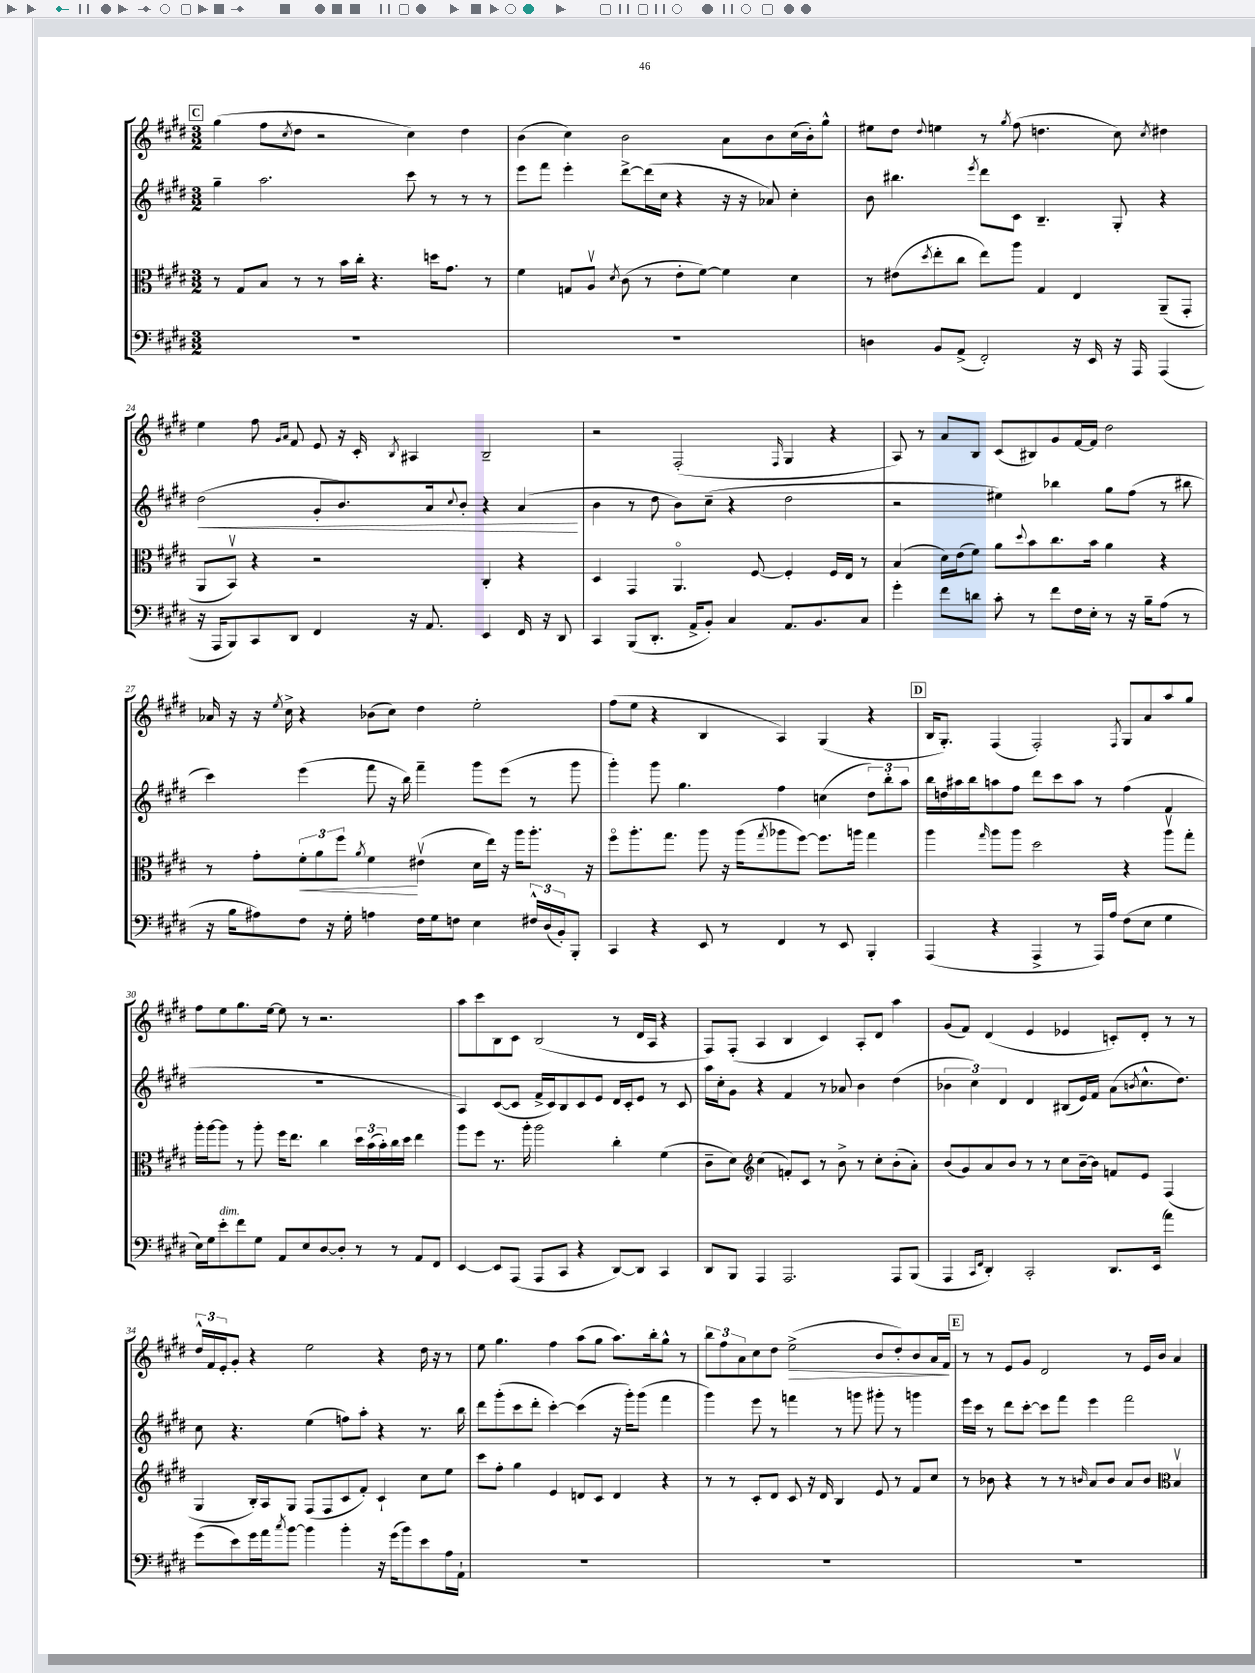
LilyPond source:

<<
\new StaffGroup <<
\new Staff = "s0" {
    \clef treble \key e \major \numericTimeSignature \time 3/2
    \mark \markup { \box "C" } gis''4( fis''8 \acciaccatura { cis''8 } dis''8 r2 cis''4) dis''4 |
    b'4( cis''4) b'2 a'8 b'8 cis''16( b'16-.) gis''8-^ |
    eis''8 dis''8 \appoggiatura { dis''8 } e''4 r8 \acciaccatura { gis''8 } fis''8( d''4. cis''8) \acciaccatura { cis''8 } dis''4 |
    e''4 fis''8 \grace { gis'16 a'16 } fis'8 e'8 r16 cis'16-. \acciaccatura { b8 } ais4 b2-- |
    r2 fis2-.( \grace { fis16 } gis4 r4 |
    a8) r8 a'8 b8 cis'8( bis8) gis'8 fis'16~ fis'16 dis''2 |
    aes'16 r16 r16 \acciaccatura { e''8 } cis''16-> r4 bes'8( cis''8) dis''4 e''2-. |
    fis''8( e''8 r4 b4 a4) gis4( r4 |
    \mark \markup { \box "D" } b16 gis8.-.) fis4( fis2-.) \acciaccatura { fis8 } gis8 a'8 a''8 gis''8 |
    fis''8 e''8 gis''8. e''16~ e''8 r8 r2. |
    a''8 cis'''8 b8 cis'8 b2( r8 dis'16 a16 r4 |
    fis8) fis8-.( a4 b4 cis'4) a8-. dis'8 a''4 |
    gis'8( fis'8) dis'4( e'4 ees'4 c'8-.) dis'8-. r8 r8 |
    \tuplet 3/2 { dis''16-^ fis'16 e'16-. } gis'8-. r4 e''2 r4 dis''16 r16 r8 |
    e''8 gis''4. fis''4 a''8( gis''8 a''8.) b''16-. gis''8-^ r8 |
    \tuplet 3/2 { b''8 fis''8 a'8 } cis''8 dis''8 e''2->\>( b'8 dis''8-.) b'8 a'16 fis'16\! |
    \mark \markup { \box "E" } r8 r8 e'8 gis'8 dis'2 r8 e'16 b'16 a'4 \bar "|." |
}
\new Staff = "s1" {
    \clef treble \key e \major \numericTimeSignature \time 3/2
    \mark \markup { \box "C" } gis''4-- a''2. cis'''8 r8 r8 r8 |
    e'''8 fis'''8 e'''4-. dis'''8~-> dis'''16( cis''16 r4 r16 r16 aes'8) cis''4-. |
    b'8 bis''4. \acciaccatura { e'''8 } dis'''8 cis'8 b4.-- gis8-. r4 |
    dis''2\<( gis'8-. b'8.) a'16 \appoggiatura { cis''8 } b'8-. r4 a'4\!( |
    b'4 r8 dis''8 b'8) cis''8--( r4 dis''2 |
    r2 eis''4) bes''4 gis''8 fis''8( r8 bis''8 |
    cis'''4) e'''4( fis'''8 r16 b''16) fis'''4-- gis'''8 e'''8( r8 gis'''8 |
    gis'''4-.) gis'''8 gis''4. fis''4 c''4( \tuplet 3/2 { dis''8) b''8-. a''8 } |
    \mark \markup { \box "D" } b''16 d''16 ais''16 b''16 a''8 fis''8 dis'''8 cis'''8 a''8 r8 fis''4( fis'4 |
    R1. |
    a4) cis'8~( cis'8 fis'16-> cis'16) b8 cis'8 e'8 dis'16 cis'16-. e'8 r8 cis'8 |
    a''16 cis''16-. gis'8 r4 fis'4 r8 aes'8 b'4 dis''4( |
    \tuplet 3/2 { bes'4 cis''4) dis'4 } dis'4 bis8( e'16) fis'16 a'8( \acciaccatura { b'8 } cis''8.-^ dis''8.) |
    cis''8 r4. e''4( f''8) a''8-. r4 r8. b''16 |
    dis'''8 gis'''8-.( cis'''8 dis'''8-. cis'''4~-.) cis'''4( r16 gis'''16-.) gis'''8( fis'''4 |
    gis'''4) e'''8 r8 f'''4 r8 g'''8 gis'''8-. r8 g'''4 |
    \mark \markup { \box "E" } e'''16 cis'''16 r8 dis'''8 cis'''8~-. cis'''8 fis'''8 e'''4 fis'''2 \bar "|." |
}
\new Staff = "s2" {
    \clef alto \key e \major \numericTimeSignature \time 3/2
    \mark \markup { \box "C" } r8 gis8 b8 r8 r8 b'16 cis''16-. r4. d''16 gis'8. r8 |
    fis'4 g8 a8\upbow \acciaccatura { dis'8 } cis'8( r8 e'8-. fis'8~) fis'4 dis'4 |
    r8 eis'8( \acciaccatura { dis''8 } e''8-. cis''8 e''8) a''8 gis4 e4 a,8--( gis,8-. |
    a,8 b,8\upbow) r4 r2 cis4-. r4 |
    dis4 gis,4 a,4.\flageolet fis8~ fis4-. fis16 e16 r8 |
    b4( dis'16) e'16( fis'8) a'8 \appoggiatura { dis''8 } b'8 cis''8. b'16 a'4 r4 |
    r8 gis'8-. \tuplet 3/2 { fis'8-.\< a'8 fis''8 } \acciaccatura { a'8 } fis'4\! eis'4\upbow( dis'16 e''16) r16 a''16 a''8.-. r16 |
    fis''8\flageolet a''8.-. gis''8. a''8 r16 a''16( \acciaccatura { gis''8 } aes''8 fis''8~) fis''8. a''16 gis''4 |
    \mark \markup { \box "D" } a''4 \grace { gis''16 } a''8 a''8 dis''2 r4 a''8\upbow gis''8-. |
    a''16-. a''16~ a''8 r8 a''8-. fis''16 e''8. cis''4 \tuplet 3/2 { dis''16 b'16( b'16-.) } cis''16 dis''16 e''4 |
    a''8 fis''8 r8. a''16-. a''2 cis''4-. fis'4( |
    cis'8-- dis'8) \clef treble cis''4( f'8-.) cis'8 r8 b'8-> r8 cis''8-. b'8-.( a'8-.) |
    b'8( gis'8) a'8 b'8 r8 r8 cis''8 b'16~-- b'16 f'8 e'8 fis4( |
    gis4 b16-.) a16 gis8 fis8( fis8 cis'8 fis'8-.) cis'4-! cis''8 e''8 |
    cis'''8 fis''8-. gis''4 e'4 d'8 cis'8 d'4 r4 |
    r8 r8 cis'8-. dis'8 cis'8 r16 dis'16 b4 e'8 r8 fis'8 cis''8 |
    \mark \markup { \box "E" } r8 bes'8 r4 r8 r8 \grace { b'16 } a'8 b'8 a'8 b'8 \clef alto b4\upbow \bar "|." |
}
\new Staff = "s3" {
    \clef bass \key e \major \numericTimeSignature \time 3/2
    \mark \markup { \box "C" } R1. |
    R1. |
    d4 b,8 a,8->( fis,2-.) r16 e,16 r16 a,,16 a,,4( |
    r16 a,,16 b,,8) cis,8 dis,8 fis,4 r16 a,8. e,4 fis,16 r16 dis,8 |
    cis,4 b,,8( dis,8.-. a,16-> b,8-.) cis4 a,8. b,8. cis8 |
    gis'4-. fis'8 d'8 cis'8-. r8 fis'8 fis16 e16-. r8 r16 b16-- a8( r8 |
    r16 b16 ais8) fis8 r16 gis16-. a4 fis16 gis16 f8 e4 \tuplet 3/2 { fis16-^ dis16( b,16-.) } b,,8-. |
    cis,4 r4 e,8 r8 fis,4 r8 e,8 b,,4-. |
    \mark \markup { \box "D" } a,,4( r4 a,,4-> r8 a,,16) a16 fis8( e8 gis4 |
    e16) gis16 e'8-.^\markup { \italic "dim." } fis'8 gis8 a,8 e8 dis8~ dis8-. r8 r8 a,8 fis,8 |
    e,4~ e,8 a,,8( a,,8 cis,8 r4 dis,8~) dis,8 cis,4 |
    dis,8 b,,8 a,,4 a,,2. a,,8 b,,8( |
    a,,4 \grace { cis,16 fis,16 } dis,4-.) cis,2-. dis,8. e,16( a'4) |
    gis'8( e'8) gis'16 a'16 \acciaccatura { cis''8 } b'8~ b'4 b'4-. r16 gis'16( b'8) e'8 a16 a,16-! |
    R1. |
    R1. |
    \mark \markup { \box "E" } R1. \bar "|." |
}
>>
>>
\layout { \context { \Score currentBarNumber = #21 } }
